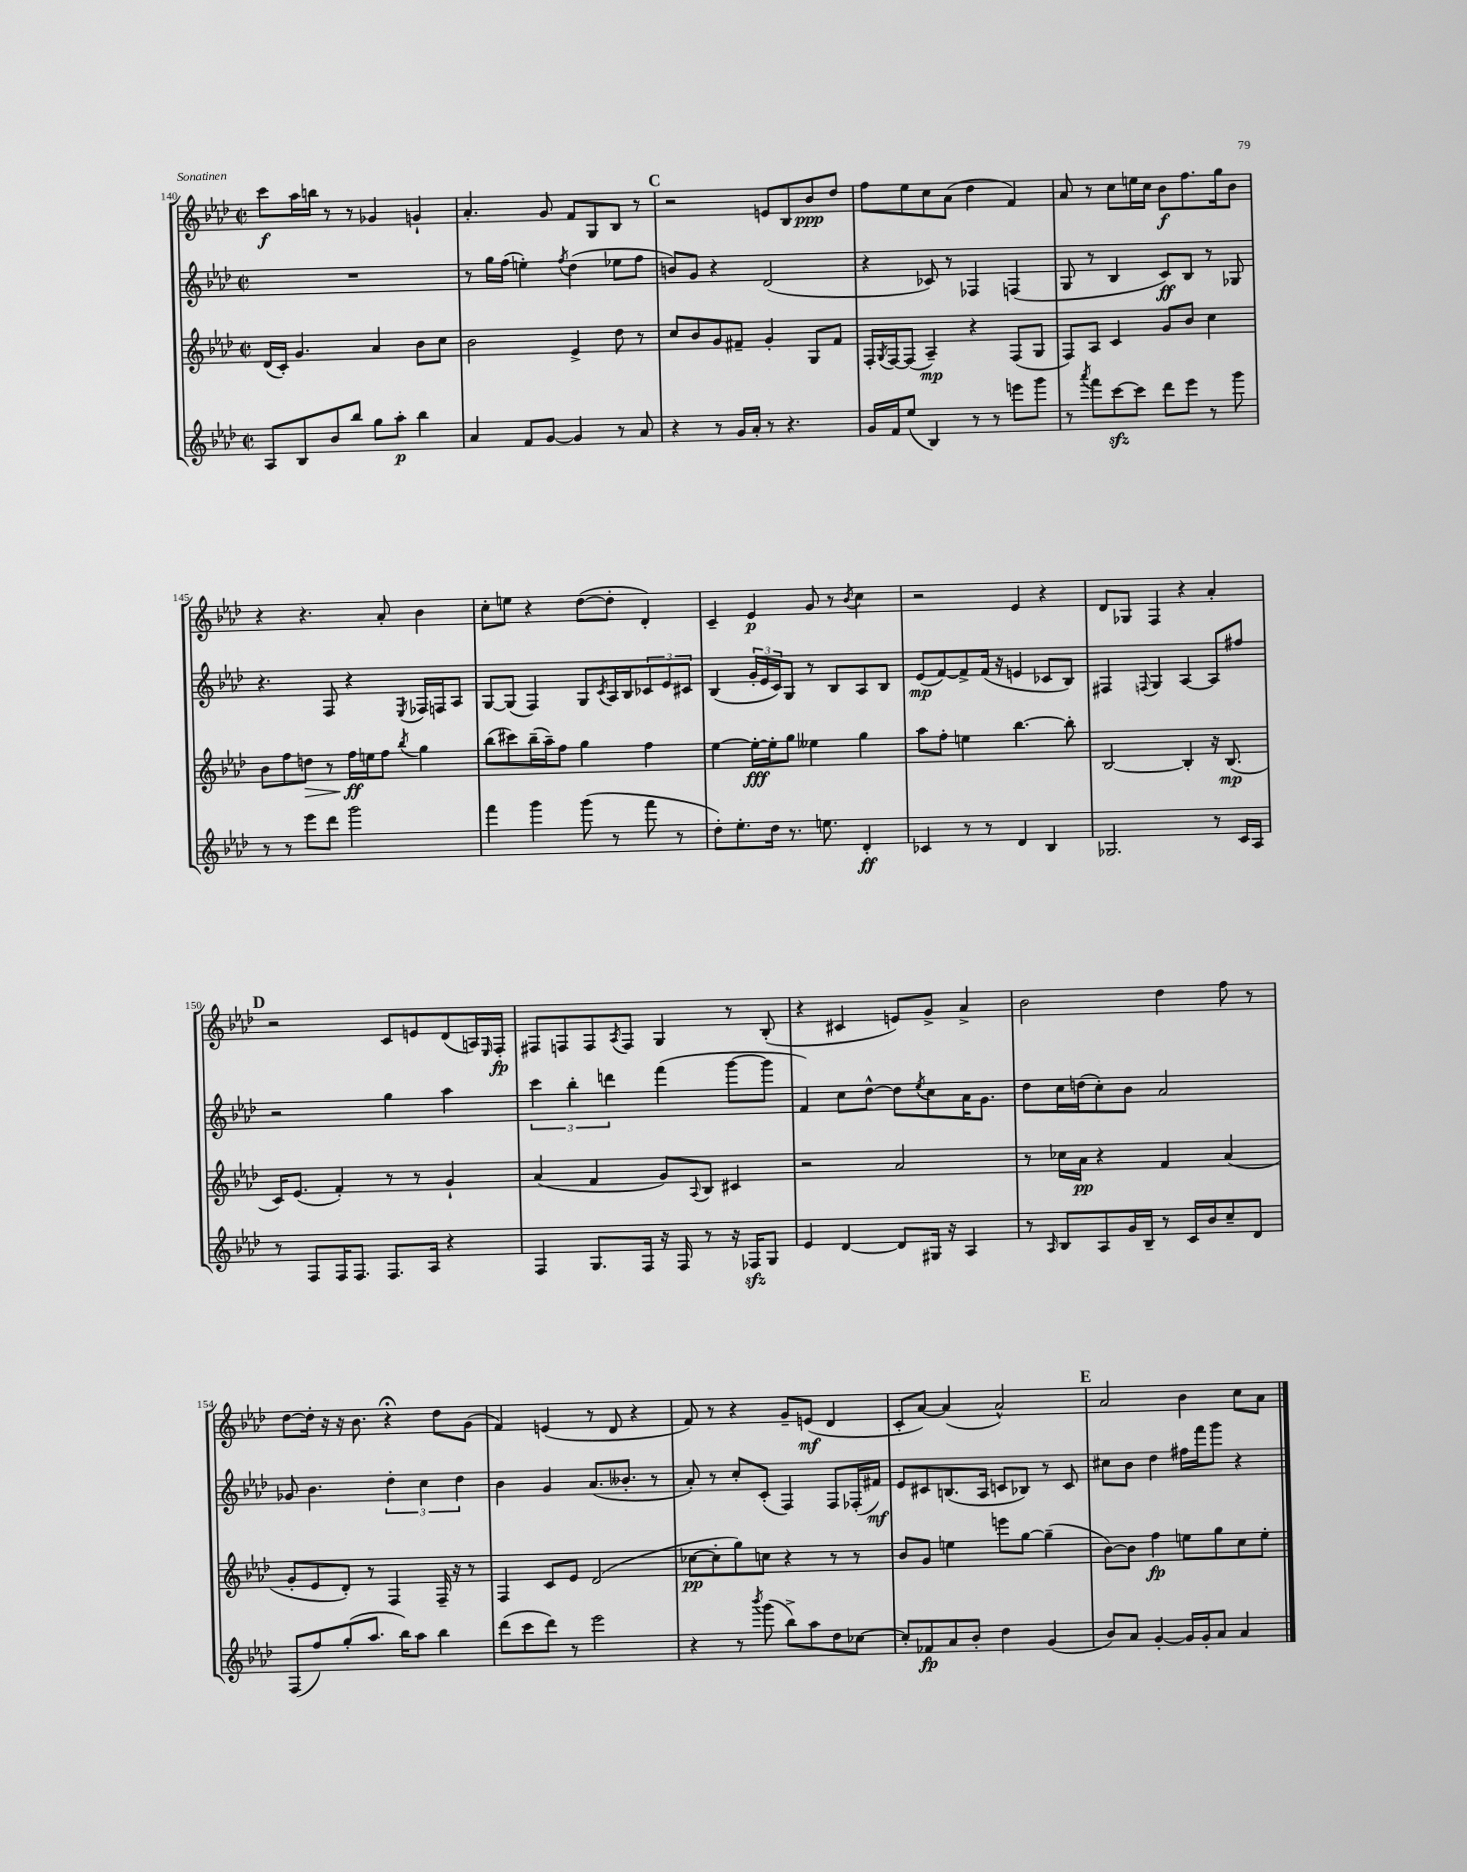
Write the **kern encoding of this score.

**kern	**kern	**kern	**kern
*staff4	*staff3	*staff2	*staff1
*clefG2	*clefG2	*clefG2	*clefG2
*k[b-e-a-d-]	*k[b-e-a-d-]	*k[b-e-a-d-]	*k[b-e-a-d-]
*M2/2	*M2/2	*M2/2	*M2/2
*met(c|)	*met(c|)	*met(c|)	*met(c|)
8A-/L	(16d-/LL	1r	8ccc\L
.	16c'/JJ)	.	.
8B-/	4.g/	.	16aa-\L
.	.	.	16bb\JJ
8b-/	.	.	8r
8bb-/J	.	.	8r
8gg\L	4a-/	.	4g-/
8aa-'\J	.	.	.
4bb-\	8b-\L	.	4g`/
.	8cc\J	.	.
=	=	=	=
4a-/	2b-\	8r	4.a-'/
.	.	16gg\LL	.
.	.	(16ff\JJ	.
8f/L	.	4ee'\)	.
[8g/J	.	.	8g/
.	.	8qff/	.
4g/]	4e-^/	(4dd-\	8f/L
.	.	.	8G/
8r	8dd-\	8ee-\L	8B-/J
8a-/	8r	8ff\J	8r
=	=	=	=
4r	8cc/L	8b/L)	2r
.	8b-/	8g/J	.
8r	8g/	4r	.
16g/LL	8f#~/J	.	.
16a-'/JJ	.	.	.
8r	4g'/	(2d-/	8e/L
4.r	.	.	8B-/
.	8G/L	.	8b-/
.	8f#/J	.	8dd-/J
=	=	=	=
16g/LL	16F'/LL	4r	8ff\L
.	8qG/	.	.
16f/J	[16F/J	.	.
(8ee-/J	(8F/]J	.	8ee-\
4B-/)	4A-~/)	8c-/)	8cc\
.	.	8r	(8a-\J
8r	4r	4F-/	4dd-\
8r	.	.	.
8eee\L	(8F/L	(4F/	4f/)
8ggg\J	8G/J	.	.
=	=	=	=
8r	8F/L)	8G/	8a-/
8qaaa-/	.	.	.
8fff\L	8A-/J	8r	8r
[8ccc\	4c/	4B-/	8cc\L
8ccc\]J	.	.	16ee\L
.	.	.	16cc\JJ
8ddd-\L	8g/L	8c/L)	8b-\L
8eee-\J	8b-/J	8B-/J	8.ff\
8r	4cc\	8r	.
.	.	.	16gg\k
8ggg\	.	8G-/	8b-\J
=	=	=	=
8r	8b-\L	4.r	4r
8r	8ff\	.	.
8eee-\L	8dd\J	.	4.r
8ddd-\J	8r	8F/	.
2ggg\	16ff\LL	4r	.
.	16ee\J	.	.
.	8ff\J	.	8a-'/
.	8qbb-/	8qE-/	.
.	4gg\	16F-/LL	4b-\
.	.	16F/J	.
.	.	8A-/J	.
=	=	=	=
4fff\	(8bb-\L	[8G/L	8cc'\L
.	8ccc#\)	(8G/]J	8ee\J
4ggg\	(16bb-~\L	4F/)	4r
.	16aa-~\J)	.	.
.	8ff\J	.	.
(8ggg\	4gg\	8G/L	([8dd-\L
.	.	8qc/	.
8r	.	16A-/L	8dd-'\]J
.	.	16B-/J	.
8fff\	4ff\	12c-/	4d-'/)
.	.	12e-/	.
8r	.	.	.
.	.	12c#/J	.
=	=	=	=
8dd-'\L)	[4ee-\	(4B-/	4c~/
8.ee-'\	.	.	.
.	16ee-'\_LL	24g'/LL	4e-/
.	.	24e-/	.
16dd-\Jk	16ee-'\]J	.	.
.	.	24c/J)	.
8.r	8gg\J	8G/J	.
.	4ee--\	8r	8g/
8.ee\	.	.	.
.	.	8B-/L	8r
.	.	.	8qb-/
4d-'/	4gg\	8A-/	4cc\
.	.	8B-/J	.
=	=	=	=
4c-/	8aa-\L	(8e-/L	2r
.	8ff'\J	[8f/)	.
8r	4ee\	8f^/]	.
8r	.	(16f/Jk	.
.	.	16r	.
4d-/	[4.bb-\	4e/	4e-/
4B-/	.	8c-/L	4r
.	8bb-'\]	8B-/J)	.
=	=	=	=
2.G-/	[2B-/	4F#/	8d-/L
.	.	.	8G-/J
.	.	8qqF/	.
.	.	4G/	4F/
.	4B-'/]	[4A-/	4r
8r	16r	8A-/]L	4a-'/
.	(8.B-/	.	.
16c/LL	.	8ff#/J	.
16A-/JJ	.	.	.
=	=	=	=
8r	16c/LK)	2r	2r
.	(8.e-/J	.	.
8F/L	.	.	.
16F/K	4f'/)	.	.
8.F/J	.	.	.
8.F/L	8r	4gg\	8c/L
.	8r	.	8e/
16A-/Jk	.	.	.
4r	4g`/	4aa-\	(8d-/
.	.	.	16A/L)
.	.	.	16qqE-/
.	.	.	16F'/JJ
=	=	=	=
4F/	(4a-/	6ccc\	8F#/L
.	.	.	8F/
.	.	6bb-'\	.
8.G/L	4f/	.	8F/
.	.	6ddd\	.
.	.	.	8qA-/
.	.	.	8F/J
16F/Jk	.	.	.
16r	8g/L)	(4fff\	4G/
16F/	.	.	.
.	8qqA-/	.	.
8r	8B-/J	.	.
16r	4c#/	[8ggg\L	8r
16F-/LK	.	.	.
8G/J	.	8ggg\]J	(8B-'/
=	=	=	=
4e-/	2r	4f/)	4r
[4d-/	.	8cc\L	4c#/
.	.	[8dd-^^\J	.
8d-/]L	2a-/	8dd-\]L	8e/L)
.	.	8qee-/	.
16G#/Jk	.	8cc\	8g^/J
16r	.	.	.
4A-/	.	16a-\K	4a-^/
.	.	8.g\J	.
=	=	=	=
8r	8r	8dd-\L	2b-\
16qqA-/	.	.	.
8B-/L	16cc-\LL	16cc\L	.
.	16a-\JJ	(16dd\J	.
8A-/	4r	8cc'\)	.
16g/L	.	8b-\J	.
16B-~/JJ	.	.	.
8r	4f/	2a-/	4dd-\
16c/LL	.	.	.
16b-/J	.	.	.
8cc~/	(4a-/	.	8ff\
8d-/J	.	.	8r
=	=	=	=
(8F/L	8g'/L	8g-/	[8dd-\L
8ff/)	8e-/	4.b-\	16dd-'\]Jk
.	.	.	16r
(8gg'/	8d-'/J)	.	16r
.	.	.	8.b-\
8.aa-/J	8r	.	.
.	4F/	6dd-'\	4r;
16bb-\LK)	.	.	.
8aa-\J	.	.	.
.	.	6cc\	.
4bb-\	16F~/	.	8dd-\L
.	16r	.	.
.	.	6dd-\	.
.	8r	.	(8g\J
=	=	=	=
(8ddd-\L	4F/	4b-\	4f/)
8ccc\	.	.	.
8ddd-\J)	8c/L	4g/	(4e/
8r	8e-/J	.	.
2eee-\	(2d-/	(8.a-/L	8r
.	.	.	8d-/
.	.	8.b--'/J	.
.	.	.	4r
.	.	8r	.
=	=	=	=
4r	[8cc-\L	8a-'/)	8f/)
.	8cc-'\]	8r	8r
8r	8gg\)	8cc'/L	4r
8qbbb-/	.	.	.
(8ggg\	8cc\J	(8c'/J	.
8bb-^\L)	4r	4F/)	8g~/L
8aa-\	.	.	(8e/J
8dd-\	8r	8F/L	4d-/
[8cc-\J	8r	(16F-'/L	.
.	.	16f#/JJ)	.
=	=	=	=
8cc-'/]L	8b-/L	8e-/L	8c'/L
8f-/	8g/J	8c#/	[8a-/J)
8a-/	4ee\	(8.B/	(4a-/]
8b-'/J	.	.	.
.	.	16A-/Jk	.
4dd-\	8eee\L	8c/L	2a-^^/)
.	[8gg\J	8B-/J)	.
(4g/	(4gg~\]	8r	.
.	.	8c/	.
=	=	=	=
8b-/L)	[8b-\L)	8cc#\L	2a-/
8a-/J	8b-\]J	8b-\J	.
[4g'/	4ff\	4dd-\	.
16g/]LL	8ee\L	16ff#\LL	4b-\
16g'/J	.	16fff\J	.
8a-/J	8gg\	8ggg\J	.
4a-/	8cc\	4r	8cc\L
.	8ee'\J	.	8a-\J
==	==	==	==
*-	*-	*-	*-
